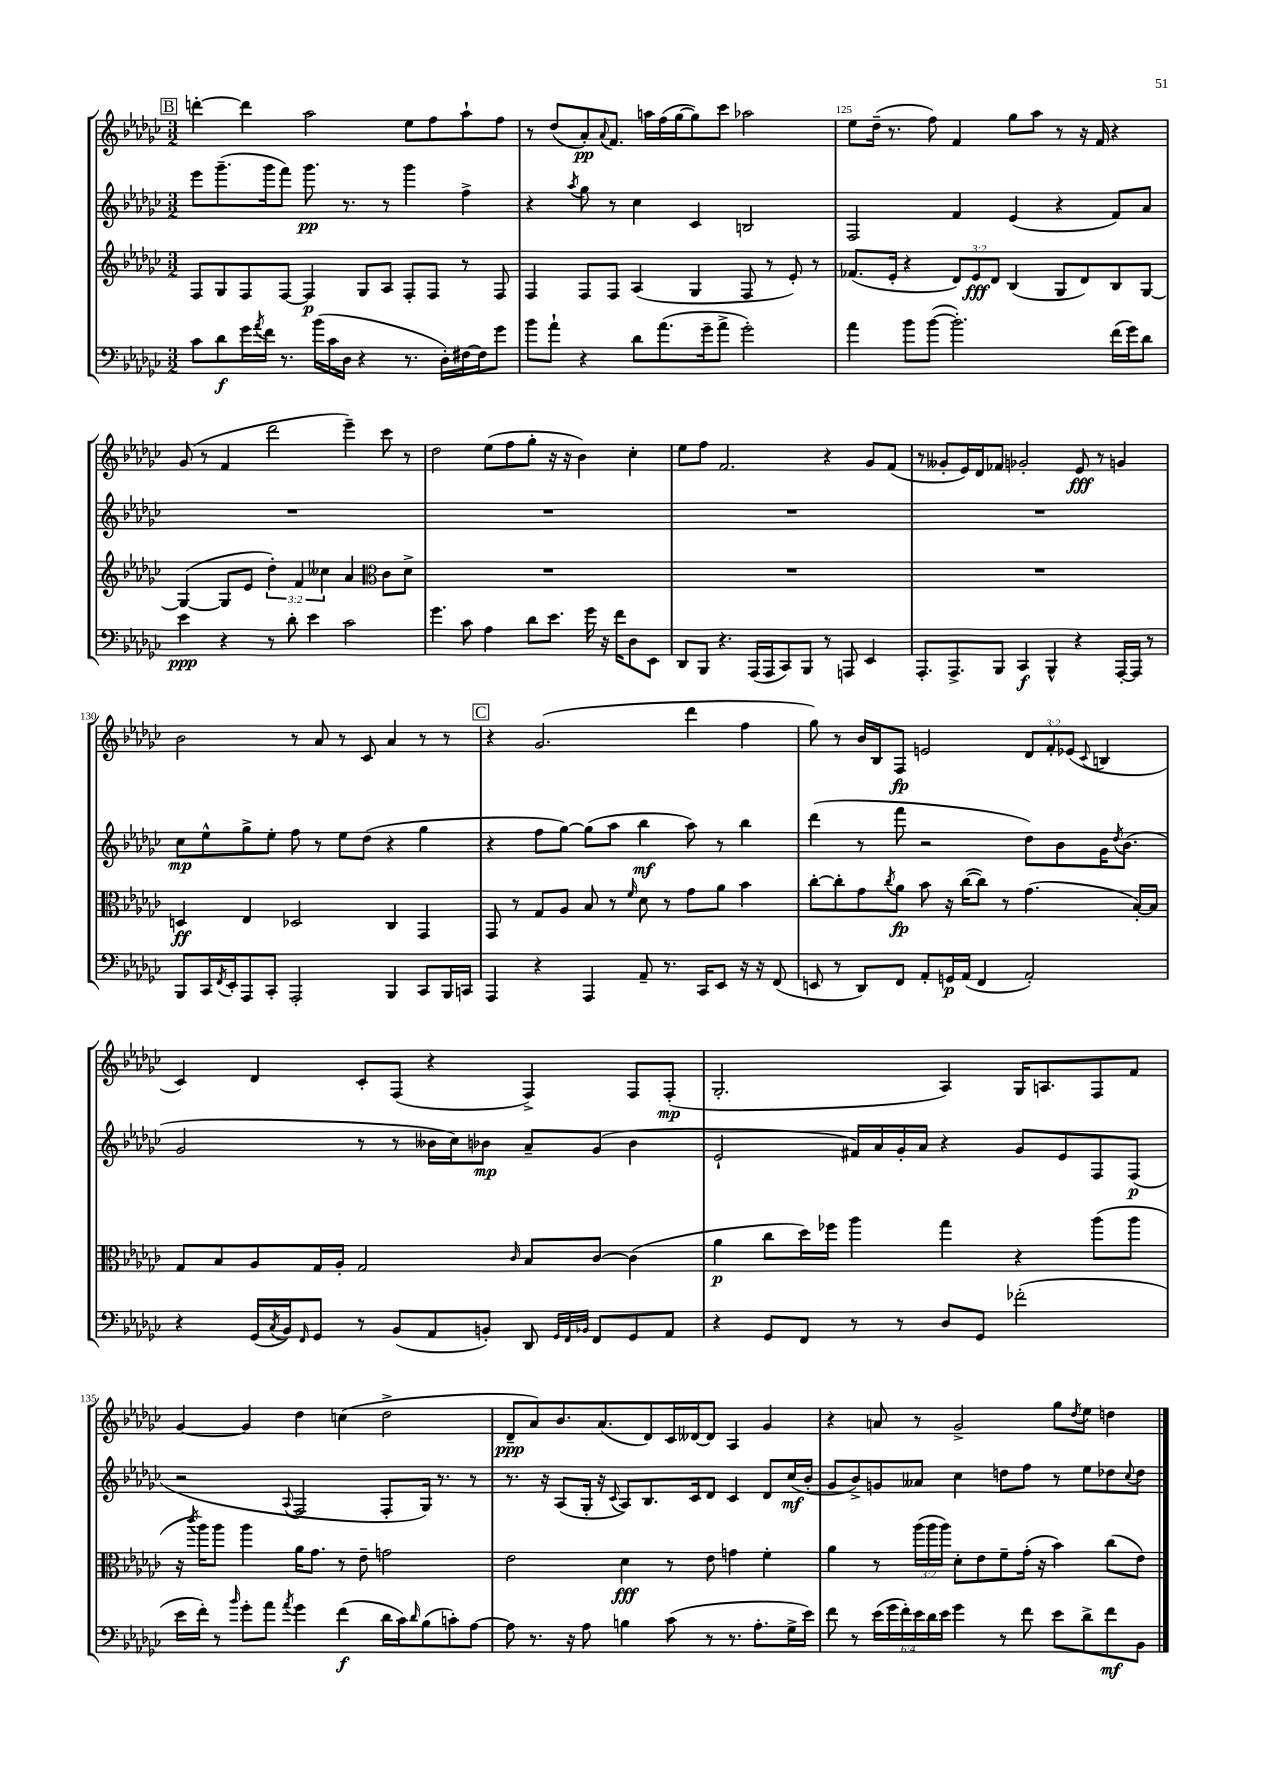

**kern	**kern	**kern	**kern
*staff4	*staff3	*staff2	*staff1
*clefF4	*clefG2	*clefG2	*clefG2
*k[b-e-a-d-g-c-]	*k[b-e-a-d-g-c-]	*k[b-e-a-d-g-c-]	*k[b-e-a-d-g-c-]
*M3/2	*M3/2	*M3/2	*M3/2
8c-	8F	8eee-	[4ddd'
8d-	8G-	(8.ggg-~	.
16g-	8F	.	4ddd]
8qa-	.	.	.
16f	.	16ggg-	.
8.r	[8F	8fff)	.
.	4F]	8.ggg-	2aa-
(16b-	.	.	.
16c-	.	.	.
16D-	.	8.r	.
4r	8G-	.	.
.	8A-	8r	.
8.r	8F'	4ggg-	8ee-
.	8F	.	8ff
16D-')	.	.	.
[16F#	8r	4ff^	8aa-`
16F#]	.	.	.
8g-	8F	.	8ff
=	=	=	=
8b-	4F	4r	8r
8a-`	.	.	(8dd-
.	.	8qaa-	.
4r	8F	8gg-	8a-')
.	.	.	8qqa-
.	8F	8r	8.f
8d-	(4A-	4cc-	.
.	.	.	16aa
(8.a-	.	.	(16ff
.	.	.	[16gg-
.	4G-	4c-	8gg-])
16g-~	.	.	.
8a-^	.	.	8ccc-
2g-')	8F	2B	2aa-
.	8r	.	.
.	8e-')	.	.
.	8r	.	.
=	=	=	=
4a-	(8.f-	2F	8ee-
.	.	.	(16dd-~
.	16e-'	.	8.r
8b-	4r	.	.
([8b-	.	.	8ff)
2.b-'])	12d-)	4f	4f
.	12e-	.	.
.	12d-	.	.
.	(4B-	(4e-	8gg-
.	.	.	8aa-
.	8G-	4r	8r
.	8d-)	.	16r
.	.	.	16f
(16f	8B-	8f)	4r
16g-)	.	.	.
8d-	[8G-	8a-	.
=	=	=	=
4e-	(4G-_	1.r	(8g-
.	.	.	8r
4r	8G-]	.	4f
.	8e-	.	.
8r	6dd-')	.	2ddd-
8d-'	.	.	.
.	6f	.	.
4e-	.	.	.
.	6cc--	.	.
2c-	4a-	.	4eee-~)
*	*clefC3	*	*
.	8c-	.	8ccc-
.	8d-^	.	8r
=	=	=	=
4.g-	1.r	1.r	2dd-
8c-	.	.	.
4A-	.	.	(8ee-
.	.	.	8ff
8d-	.	.	8gg-'
8.e-	.	.	16r
.	.	.	16r
.	.	.	4b-)
16g-	.	.	.
16r	.	.	.
16f	.	.	.
8D-	.	.	4cc-'
8EE-	.	.	.
=	=	=	=
8DD-	1.r	1.r	8ee-
8BBB-	.	.	8ff
4.r	.	.	2.f
(16AAA-	.	.	.
16AAA-	.	.	.
8CC-)	.	.	.
8BBB-	.	.	.
8r	.	.	4r
8AAA	.	.	.
4EE-	.	.	8g-
.	.	.	(8f
=	=	=	=
8.AAA-'	1.r	1.r	8r
.	.	.	8g--'
8.AAA-^	.	.	.
.	.	.	16e-)
.	.	.	16d-
8BBB-	.	.	8f-
4CC-	.	.	2g-'
4BBB-^^	.	.	.
4r	.	.	8e-
.	.	.	8r
[16AAA-'	.	.	4g
16AAA-]	.	.	.
8r	.	.	.
=	=	=	=
8BBB-	4D	8cc-	2b-
16CC-	.	8ee-^^	.
8qFF	.	.	.
16EE-'	.	.	.
8AAA-	4E-	8gg-^	.
8CC-'	.	8ee-'	.
2AAA-'	2D-	8ff	8r
.	.	8r	8a-
.	.	8ee-	8r
.	.	(8dd-	8c-
4BBB-	4C-	4r	4a-
8CC-	4GG-	4gg-	8r
16BBB-	.	.	8r
16CC	.	.	.
=	=	=	=
4AAA-	8GG-	4r	4r
.	8r	.	.
4r	8G-	8ff	(2.g-
.	8A-	[8gg-)	.
4AAA-	8B-	(8gg-]	.
.	8r	8aa-	.
.	16qqf	.	.
8AA-~	8d-	4bb-	.
8.r	8r	.	.
.	8g-	8aa-)	4ddd-
16CC-	.	.	.
8EE-	8a-	8r	.
16r	4b-	4bb-	4ff
16r	.	.	.
(8FF	.	.	.
=	=	=	=
8EE	[8cc-'	(4ddd-	8gg-)
8r	8cc-']	.	8r
8DD-)	8g-	8r	16b-
.	.	.	16B-
.	8qcc-	.	.
8FF	8a-	8fff	8F
8AA-'	8b-	2r	2e
16GG	16r	.	.
(16AA-	([16cc-	.	.
4FF	8cc-])	.	.
.	8r	.	.
2AA-')	(4.g-	8dd-)	12d-
.	.	.	12f'
.	.	8b-	.
.	.	.	(12e-
.	.	.	8qqc-
.	.	16g-	4B
.	.	8qdd-	.
.	.	(8.b-	.
.	[16B-')	.	.
.	16B-]	.	.
=	=	=	=
4r	8G-	2g-	4c-)
.	8B-	.	.
(16GG-	8A-	.	4d-
8qC-	.	.	.
16BB-)	.	.	.
16qqFF	.	.	.
8GG-	16G-	.	.
.	16A-'	.	.
8r	2G-	8r	8c-'
(8BB-	.	8r	(8F
8AA-	.	16b--	4r
.	.	16cc-)	.
8BB')	.	8b-	.
.	16qqc-	.	.
8DD-	8B-	8a-~	4F^)
32qqGG-	.	.	.
32qqFF	.	.	.
32qqBB-	.	.	.
8FF	[8c-	(8g-	.
8GG-	(4c-]	4b-	8F
8AA-	.	.	(8F'
=	=	=	=
4r	4a-	2e-`	2.G-'
8GG-	8cc-	.	.
8FF	16dd-)	.	.
.	16ff-	.	.
8r	4aa-	16f#)	.
.	.	16a-	.
8r	.	16g-'	.
.	.	16a-	.
8D-	4gg-	4r	4A-)
8GG-	.	.	.
(2f-'	4r	8g-	16G-
.	.	.	8.A
.	.	8e-	.
.	(8aa-	8F	8F
.	8aa-	(8F	8f
=	=	=	=
16e-	16r	2r	[4g-
.	8qccc-	.	.
16f')	16aa-)	.	.
8r	8aa-	.	.
16qqb-	.	.	.
8g-'	4aa-	.	4g-]
8a-	.	.	.
8qa-	.	8qqA-	.
4g-	16a-	2F	4dd-
.	8.g-	.	.
(4f	8r	.	(4cc
.	8e-~	.	.
16d-	2g	8F'	2dd-^
16c-)	.	.	.
16qqd-	.	.	.
(8B-	.	16G-)	.
.	.	8.r	.
8c')	.	.	.
[8A-	.	8r	.
=	=	=	=
8A-]	2e-	8.r	8d-~
8.r	.	.	8a-)
.	.	16r	.
.	.	(8A-	8.b-
16r	.	.	.
8A-	.	16G-'	.
.	.	16r	(8.a-
.	.	8qqc-	.
4B	4d-	8A-)	.
.	.	8.B-	8d-)
(8c-	8r	.	16c-
.	.	16c-	[16d--
8r	8e-	8d-	8d--]
8.r	4g	4c-	4A-
8.A-'	.	.	.
.	4f'	8d-	4g-
16G-^	.	(16cc-	.
16e-)	.	16b-'	.
=	=	=	=
8f	4a-	8g-	4r
8r	.	8b-^)	.
(24e-	8r	8g	8a
24g-	.	.	.
24f')	.	.	.
24e-	(24aa-	8a--	8r
24d-	24aa-	.	.
24e-	24aa-)	.	.
4g-	8d-'	4cc-	2g-^
.	8e-	.	.
8r	8f~	8dd	.
8f	(16g-'	8ff	.
.	16r	.	.
8e-	4b-)	8r	8gg-
.	.	.	8qdd-
8d-^	.	8ee-	8ee-
8f	(8cc-	8dd-	4dd
.	.	8qqcc-	.
8BB-	8e-)	8dd-	.
==	==	==	==
*-	*-	*-	*-
